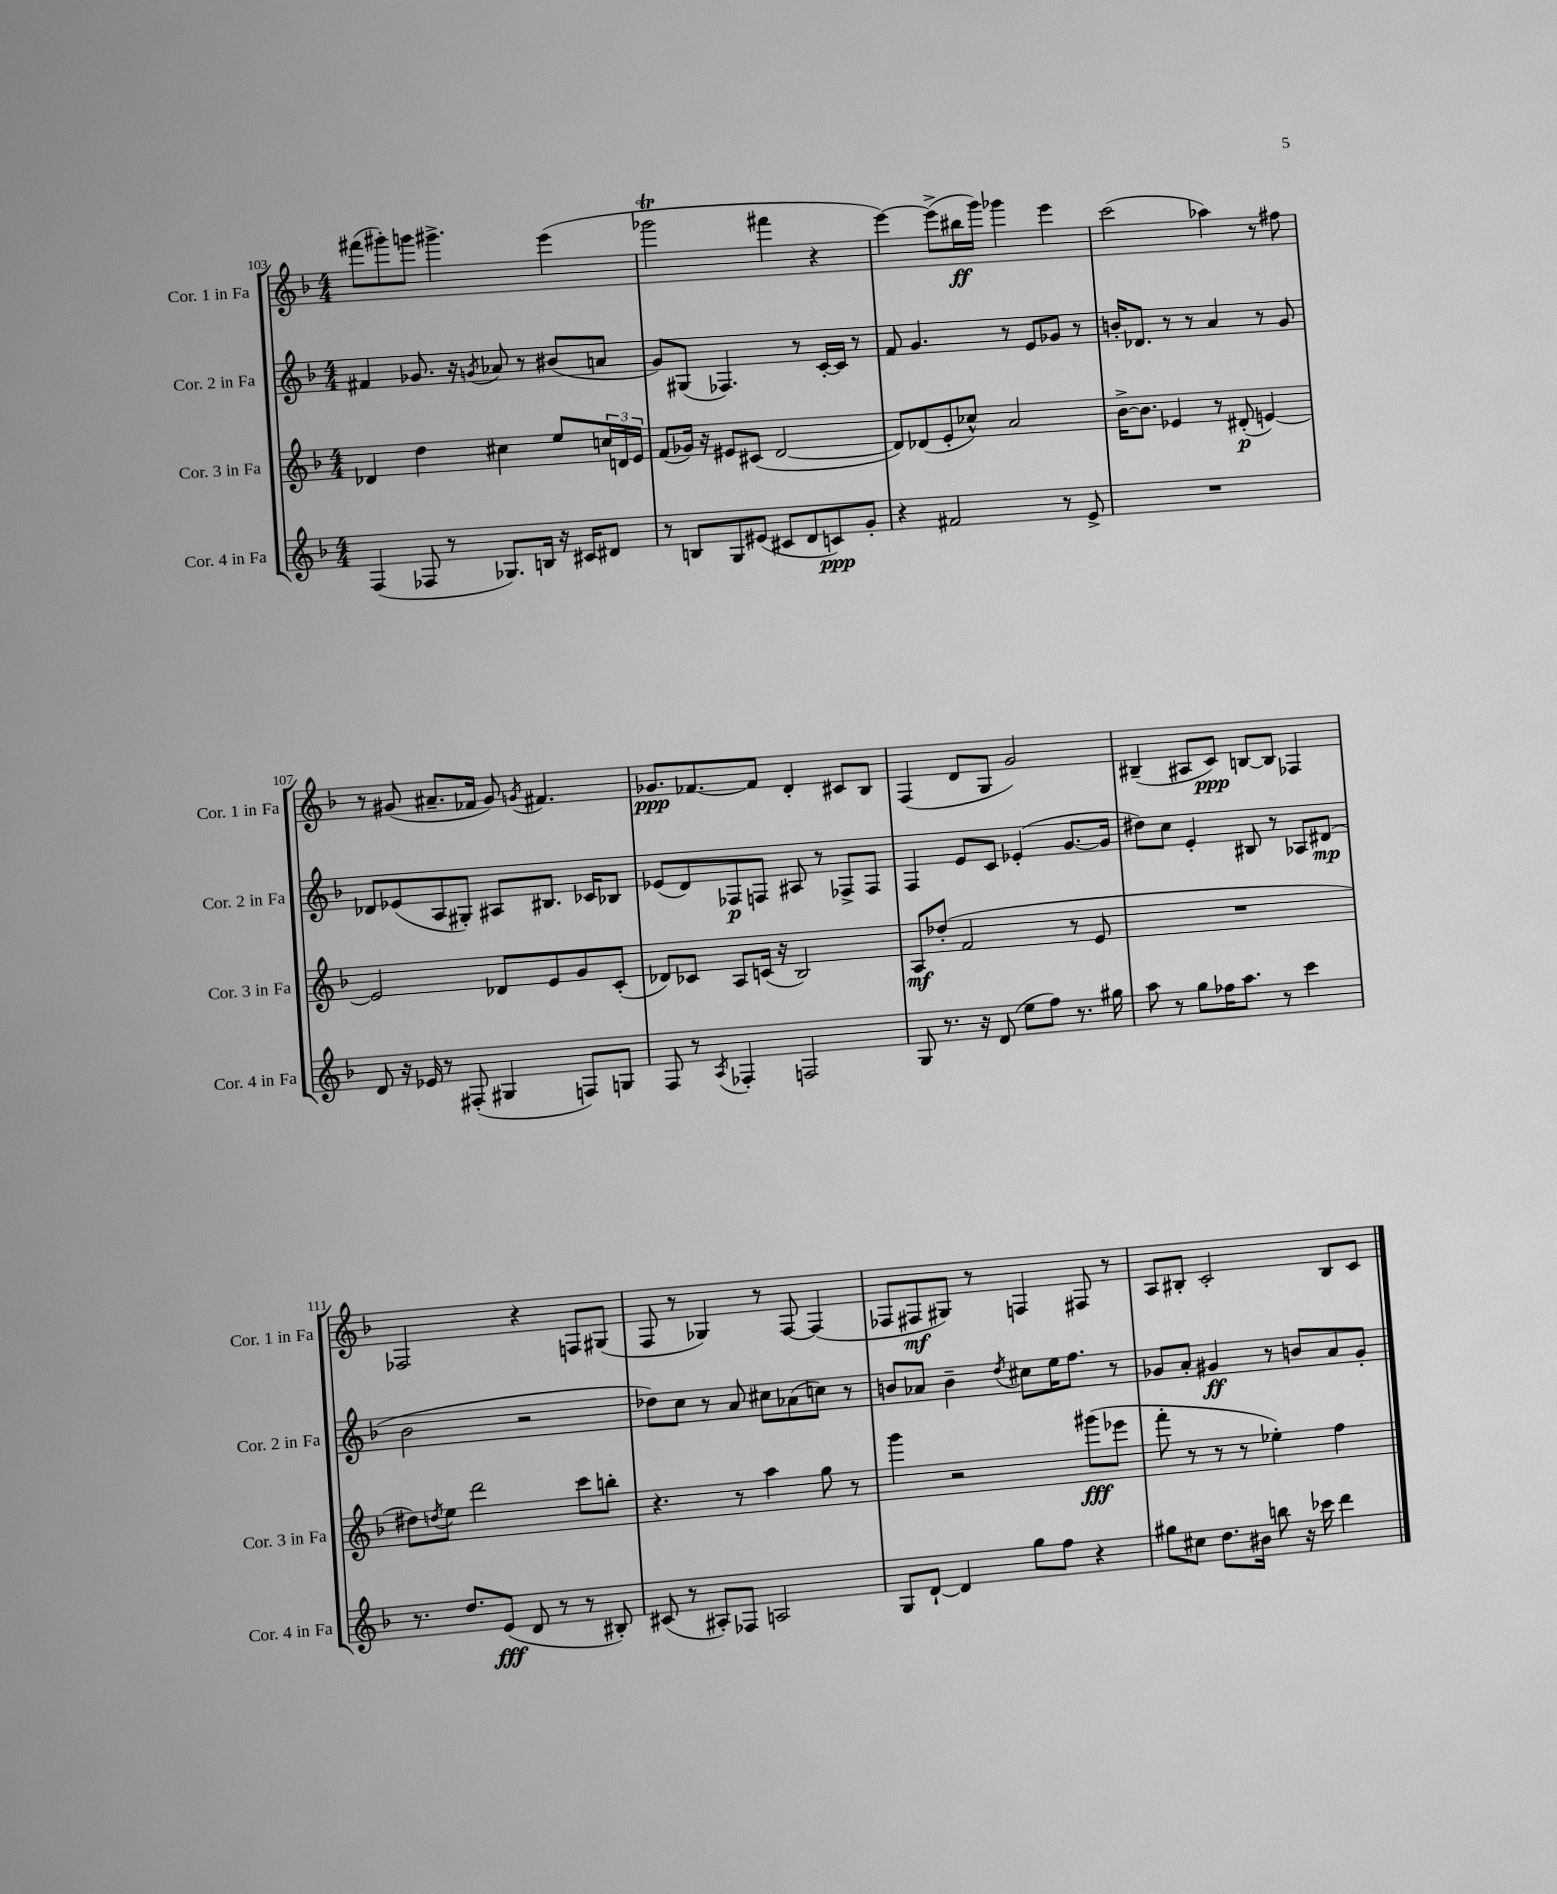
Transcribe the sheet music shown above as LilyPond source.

<<
\new StaffGroup <<
\new Staff = "s0" \with { instrumentName = "Cor. 1 in Fa" shortInstrumentName = "Cor. 1 in Fa" } {
    \clef treble \key f \major \numericTimeSignature \time 4/4
    fis'''8( gis'''8-.) g'''8 gis'''4.-> e'''4( |
    ges'''2\trill fis'''4 r4 |
    e'''4~) e'''8->( bis''16\ff g'''16) ges'''4 e'''4 |
    c'''2( aes''4) r8 fis''8 |
    r8 gis'8( ais'8.-- fes'16 gis'8) \acciaccatura { g'8 } fis'4. |
    ges'8.\ppp fes'8.~ fes'8 d'4-. cis'8 bes8 |
    f4( d'8 g8 g'2) |
    bis4--( ais8 c'8\ppp) b8~ b8 fes4 |
    fes2 r4 f8 gis8( |
    f8 r8 ges4) r8 f8~ f4( |
    fes8 fis8\mf gis8) r8 f4 fis8 r8 |
    a8 bis8-. c'2-. bis8 c'8 \bar "|." |
}
\new Staff = "s1" \with { instrumentName = "Cor. 2 in Fa" shortInstrumentName = "Cor. 2 in Fa" } {
    \clef treble \key f \major \numericTimeSignature \time 4/4
    fis'4 ges'8. r16 \acciaccatura { g'8 } aes'8 r8 bis'8( a'8 |
    g'8) gis8( fes4.) r8 c'16~-. c'16 r8 |
    f'8 g'4. r8 e'8 ges'8 r8 |
    b'16-. des'8. r8 r8 a'4 r8 g'8 |
    des'8 ees'8( a8 gis8-.) ais8 bis8. ces'16 bes8 |
    ees'8( d'8) fes8\p f8 ais8 r8 fes8-> fes8 |
    f4 e'8 c'8 ees'4-.( g'8.~ g'16 |
    dis''8) c''8 e'4-. bis8 r8 aes8 dis'8\mp( |
    bes'2 r2 |
    des''8) c''8 r8 a'8 cis''8 aes'8( c''8) r8 |
    b'8 aes'8 b'4-- \acciaccatura { d''8 } cis''8 e''16 f''8. r8 |
    ges'8 a'8-. gis'4\ff r8 b'8 a'8 gis'8-. \bar "|." |
}
\new Staff = "s2" \with { instrumentName = "Cor. 3 in Fa" shortInstrumentName = "Cor. 3 in Fa" } {
    \clef treble \key f \major \numericTimeSignature \time 4/4
    des'4 d''4 cis''4 e''8 \tuplet 3/2 { c''16 d'16 e'16 } |
    f'8( ges'16) r16 eis'8 cis'8( d'2~ |
    d'8) des'8( e'8-. ces''8-^) a'2 |
    bes'16~-> bes'8. ees'4 r8 dis'8-.\p( e'4~) |
    e'2 des'8 e'8 g'8 c'8-.( |
    des'8) ces'8 a8 c'16( r16 bes2) |
    a8\mf des''8-.( f'2 r8 e'8 |
    R1 |
    dis''8) \acciaccatura { d''8 } e''8 d'''2 c'''8 b''8-. |
    r4. r8 a''4 g''8 r8 |
    g'''4 r2 gis'''8\fff( ees'''8 |
    f'''8-. r8 r8 r8 ees''4-.) f''4 \bar "|." |
}
\new Staff = "s3" \with { instrumentName = "Cor. 4 in Fa" shortInstrumentName = "Cor. 4 in Fa" } {
    \clef treble \key f \major \numericTimeSignature \time 4/4
    f4( fes8 r8 ges8.) b16 r16 cis'16 dis'8 |
    r8 b8 g8 eis'8( cis'8 d'8 c'8\ppp) g'8-. |
    r4 fis'2 r8 e'8-> |
    R1 |
    d'8 r16 ees'16 r8 fis8-.( gis4 f8) g8 |
    f8 r8 \acciaccatura { a8 } fes4-. f2 |
    g8 r8. r16 d'8( e''8 f''8) r8. gis''16 |
    a''8 r8 g''8 fes''16 a''8. r8 c'''4 |
    r8. d''8. e'8\fff( d'8 r8 r8 bis8-.) |
    cis'8( r8 ais8-.) fes8 a2 |
    g8 d'8~-! d'4 g''8 f''8 r4 |
    gis''8 cis''8 d''8. bis'16 b''8 r16 ces'''16 d'''4 \bar "|." |
}
>>
>>
\layout { \context { \Score currentBarNumber = #103 } }
